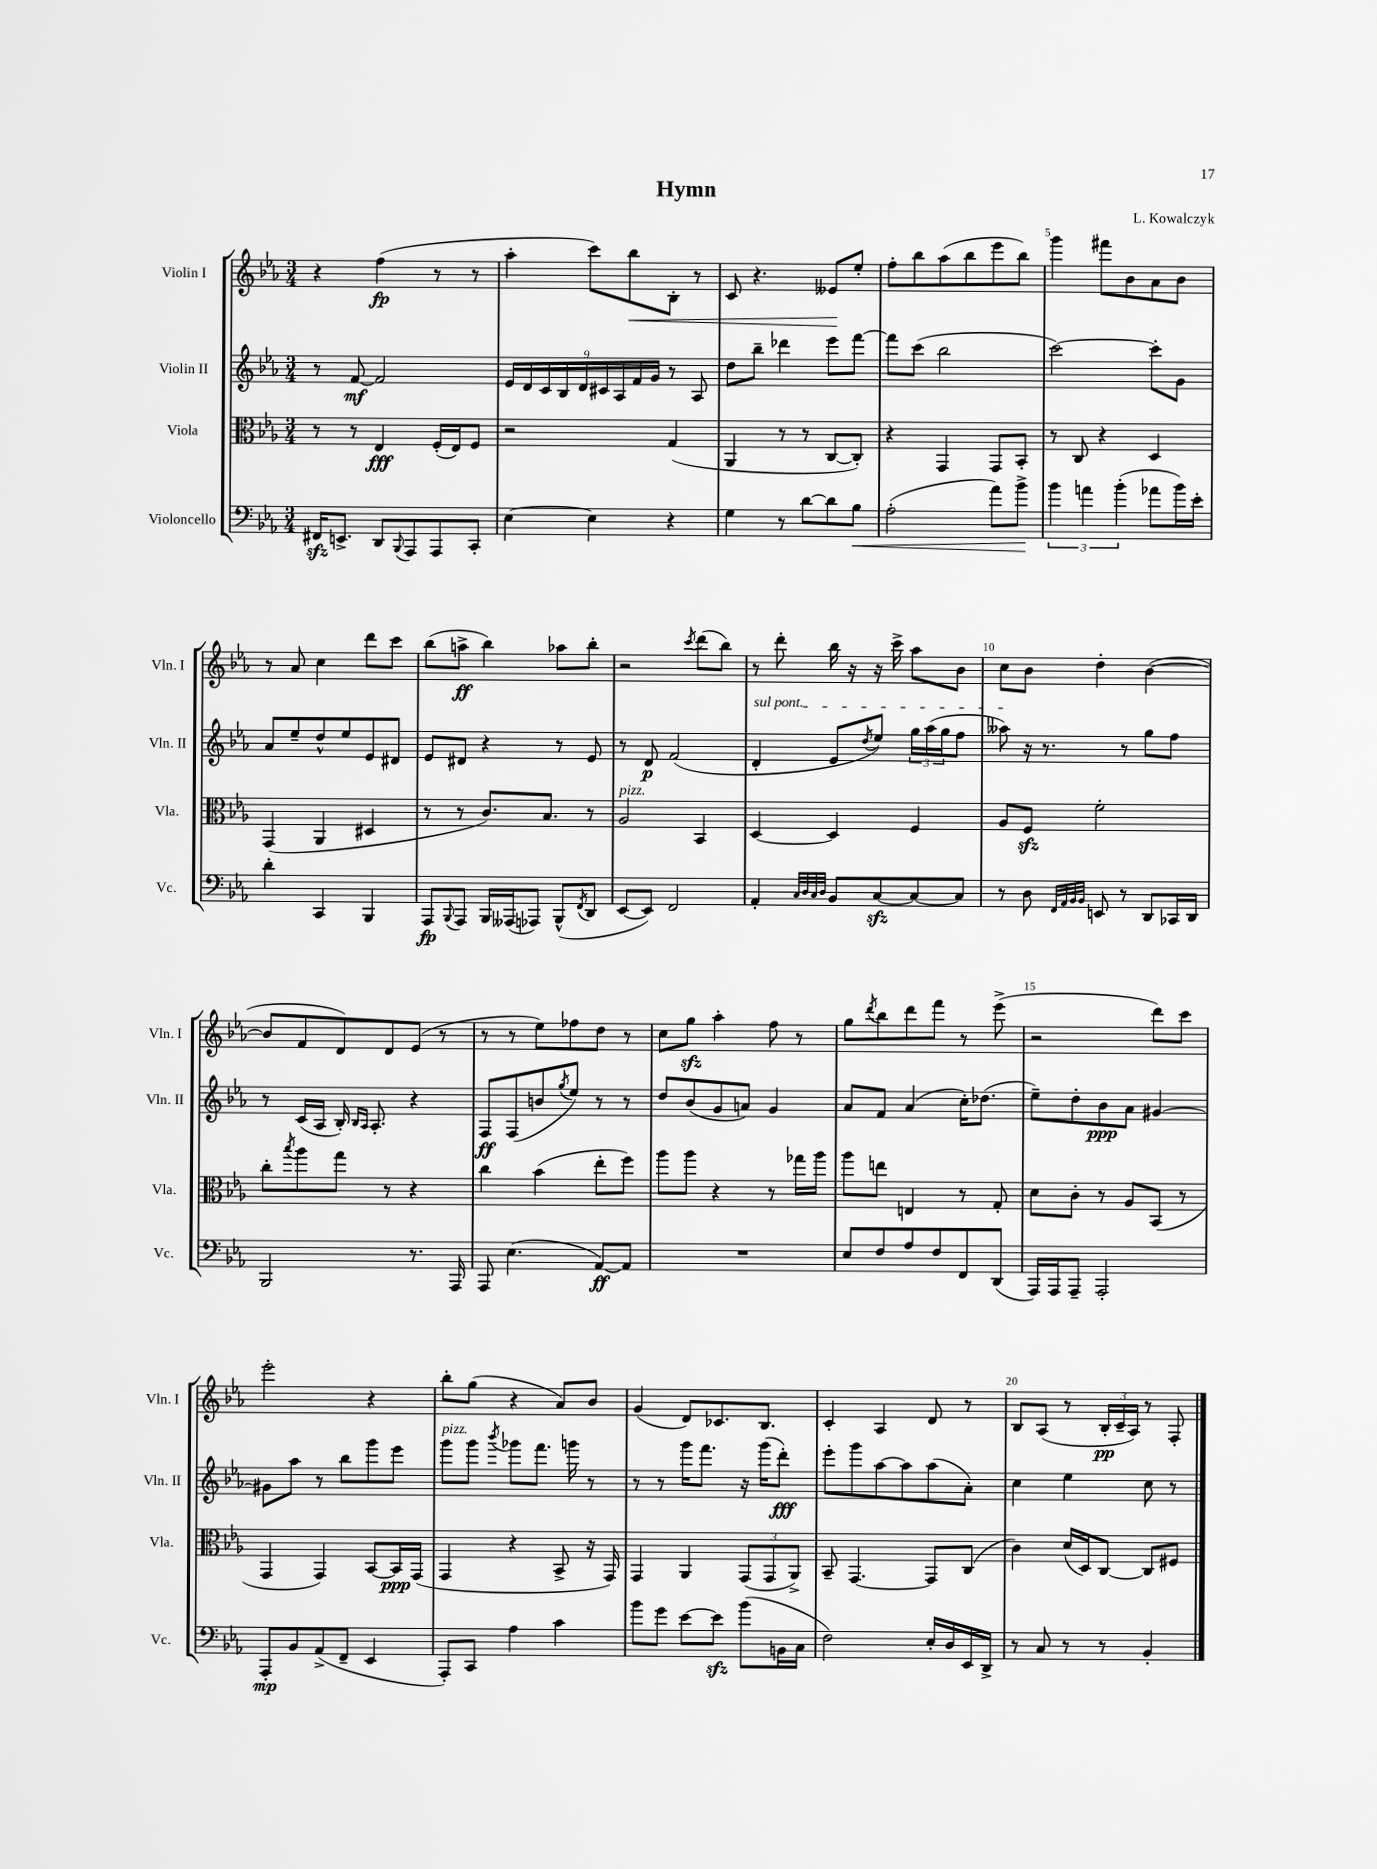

**kern	**dynam	**kern	**dynam	**kern	**dynam	**kern	**dynam
*part4	*part4	*part3	*part3	*part2	*part2	*part1	*part1
*staff4	*staff4	*staff3	*staff3	*staff2	*staff2	*staff1	*staff1
*I"Violoncello	*	*I"Viola	*	*I"Violin II	*	*I"Violin I	*
*I'Vc.	*	*I'Vla.	*	*I'Vln. II	*	*I'Vln. I	*
*clefF4	*	*clefC3	*	*clefG2	*	*clefG2	*
*k[b-e-a-]	*	*k[b-e-a-]	*	*k[b-e-a-]	*	*k[b-e-a-]	*
*M3/4	*	*M3/4	*	*M3/4	*	*M3/4	*
=1	=1	=1	=1	=1	=1	=1	=1
16FF#Xzz/KL	.	8r	.	8r	.	4r	.
8.EEn^/J	.	.	.	.	.	.	.
.	.	8r	.	[8f/	mf	.	.
8DD/L	.	4E-/	fff	2f/]	.	(4ff\	fp
8qqBBB-/	.	.	.	.	.	.	.
8AAA-/	.	.	.	.	.	.	.
8AAA-/	.	(16F'/LL	.	.	.	8r	.
.	.	16E-/J)	.	.	.	.	.
8CC'/J	.	8F/J	.	.	.	8r	.
=2	=2	=2	=2	=2	=2	=2	=2
[4E-\	.	2r	.	18e-/LL	.	4aa-'\	.
.	.	.	.	18d/	.	.	.
.	.	.	.	18c/	.	.	.
.	.	.	.	18B-/	.	.	.
.	.	.	.	18d/	.	.	.
4E-\]	.	.	.	.	.	8ccc\L)	.
.	.	.	.	18c#X/	.	.	.
.	.	.	.	18A-/	.	.	.
!	!	!	!	!	!	!	!LO:HP:b
.	.	.	.	.	.	8bb-\	<
.	.	.	.	18f/	.	.	.
.	.	.	.	18g/JJ	.	.	.
4r	.	(4G/	.	8r	.	8B-'\J	.
.	.	.	.	8A-/	.	8r	.
=3	=3	=3	=3	=3	=3	=3	=3
4G\	.	4AA-/	.	8dd\L	.	8c/	.
.	.	.	.	8bb-~\J	.	4.r	.
8r	.	8r	.	4ddd-X\	.	.	.
[8d\L	.	8r	.	.	.	.	.
8d\]	.	[8C/L	.	8eee-\L	.	8e--X/L	.
!	!LO:HP:b	!	!	!	!	!	!
8B-\J	<	8C'/J])	.	[8fff\J	.	8ee-'/J	[
=4	=4	=4	=4	=4	=4	=4	=4
(2A-'\	.	4r	.	8fff\L]	.	8ff'\L	.
.	.	.	.	(8ccc\J	.	8bb-\	.
.	.	4GG/	.	2bb-\	.	(8aa-\	.
.	.	.	.	.	.	8bb-\	.
8a-\L)	.	8GG/L	.	.	.	8eee-\	.
8b-^\J	.	8BB-'/J	.	.	.	8bb-\J)	.
.	[	.	.	.	.	.	.
=5	=5	=5	=5	=5	=5	=5	=5
6b-\	.	8r	.	[2ccc\)	.	4ggg\	.
.	.	8C/	.	.	.	.	.
6an\	.	.	.	.	.	.	.
.	.	4r	.	.	.	8fff#X\L	.
(6b-'\	.	.	.	.	.	.	.
.	.	.	.	.	.	8b-\	.
8a-X\L	.	4D/	.	8ccc'\L]	.	8a-\	.
16b-\L)	.	.	.	8g\J	.	8b-\J	.
16e-'\JJ	.	.	.	.	.	.	.
!!LO:LB:g=z
=6	=6	=6	=6	=6	=6	=6	=6
4d'\	.	(4GG/	.	8a-/L	.	8r	.
.	.	.	.	8ee-~/	.	8a-/	.
4CC/	.	4AA-/	.	8dd^^/	.	4cc\	.
.	.	.	.	8ee-/	.	.	.
4BBB-/	.	4D#X/	.	8e-/	.	8ddd\L	.
.	.	.	.	8d#X/J	.	8ccc\J	.
=7	=7	=7	=7	=7	=7	=7	=7
8AAA-/L	fp	8r	.	8e-/L	.	(8bb-\L	.
8qqBBB-/	.	.	.	.	.	.	.
8AAA-/J	.	8r	.	8d#X/J	.	8aan^\J	ff
16BBB-/LL	.	8.c/L)	.	4r	.	4bb-\)	.
(16AAA--X/J	.	.	.	.	.	.	.
8AAA-X/J)	.	.	.	.	.	.	.
.	.	8.B-/J	.	.	.	.	.
(8BBB-^^/L	.	.	.	8r	.	8aa-X\L	.
8qFF/	.	.	.	.	.	.	.
8DD/J	.	8r	.	8e-/	.	8bb-'\J	.
=8	=8	=8	=8	=8	=8	=8	=8
!	!	!LO:TX:a:i:t=pizz.	!	!	!	!	!
[8EE-/L	.	2A-/	.	8r	.	2r	.
8EE-/J])	.	.	.	8d/	p	.	.
2FF/	.	.	.	(2f/	.	.	.
.	.	.	.	.	.	8qccc/	.
.	.	4BB-/	.	.	.	(8ddd\L	.
.	.	.	.	.	.	8bb-\J)	.
=9	=9	=9	=9	=9	=9	=9	=9
!	!	!	!	!LO:TX:a:i:t=sul pont.	!	!	!
4AA-'/	.	[4D/	.	4d'/	.	8r	.
.	.	.	.	.	.	8ddd'\	.
32qqC/LLL	.	.	.	.	.	.	.
32qqD/	.	.	.	.	.	.	.
32qqC/	.	.	.	.	.	.	.
32qqD/JJJ	.	.	.	.	.	.	.
8BB-/L	.	4D/]	.	8e-/L	.	16bb-\	.
.	.	.	.	.	.	16r	.
.	.	.	.	8qdd/	.	.	.
[8Czz/	.	.	.	8ee-/J)	.	16r	.
.	.	.	.	.	.	16ccc^\	.
8C/_	.	4F/	.	24gg\LL	.	8aa-\L	.
.	.	.	.	(24aa-\	.	.	.
.	.	.	.	24gg\J	.	.	.
8C/J]	.	.	.	8ff\J	.	8b-\J	.
=10	=10	=10	=10	=10	=10	=10	=10
8r	.	8A-/L	.	8aa--X\)	.	8cc\L	.
8D\	.	8Fzz/J	.	16r	.	8b-\J	.
.	.	.	.	8.r	.	.	.
32qqFF/LLL	.	.	.	.	.	.	.
32qqAA-/	.	.	.	.	.	.	.
32qqBB-/	.	.	.	.	.	.	.
32qqBB-/JJJ	.	.	.	.	.	.	.
8EEn/	.	2f'\	.	.	.	4dd'\	.
8r	.	.	.	8r	.	.	.
8DD/L	.	.	.	8gg\L	.	([4b-\	.
16CC-X/L	.	.	.	8ff\J	.	.	.
16DD/JJ	.	.	.	.	.	.	.
!!LO:LB:g=z
=11	=11	=11	=11	=11	=11	=11	=11
2BBB-/	.	8cc'\L	.	8r	.	8b-/L]	.
.	.	8qbb-/	.	.	.	.	.
.	.	8aa-\	.	(16c/LL	.	8f/	.
.	.	.	.	16A-/JJ	.	.	.
.	.	8gg\J	.	16B-'/)	.	8d/)	.
.	.	.	.	16qqB-/LL	.	.	.
.	.	.	.	16qqA-/JJ	.	.	.
.	.	.	.	8.A-'/	.	.	.
.	.	8r	.	.	.	8d/	.
8.r	.	4r	.	4r	.	(8e-/J	.
.	.	.	.	.	.	8r	.
16AAA-/	.	.	.	.	.	.	.
=12	=12	=12	=12	=12	=12	=12	=12
8AAA-/	.	4cc\	.	8F/L	ff	8r	.
(4.E-\	.	.	.	(8F/	.	8r	.
.	.	(4b-\	.	8bn/	.	8ee-\L)	.
.	.	.	.	8qgg/	.	.	.
.	.	.	.	8ee-/J)	.	8ff-X\	.
[8AA-/L)	ff	8ee-'\L	.	8r	.	8dd\J	.
8AA-/J]	.	8ff\J)	.	8r	.	8r	.
=13	=13	=13	=13	=13	=13	=13	=13
2.r	.	8aa-\L	.	8dd/L	.	8cc\L	.
.	.	8aa-\J	.	(8b-/	.	8ggzz\J	.
.	.	4r	.	8g/	.	4aa-'\	.
.	.	.	.	8an/J)	.	.	.
.	.	8r	.	4g/	.	8ff\	.
.	.	16gg-X\LL	.	.	.	8r	.
.	.	16aa-\JJ	.	.	.	.	.
=14	=14	=14	=14	=14	=14	=14	=14
8E-/L	.	8aa-\L	.	8a-/L	.	8gg\L	.
.	.	.	.	.	.	8qddd/	.
8F/	.	8een\J	.	8f/J	.	8bb-\	.
8A-/	.	4En/	.	(4a-/	.	8ddd\	.
8F/	.	.	.	.	.	8fff\J	.
8FF/	.	8r	.	16cc'\KL)	.	8r	.
.	.	.	.	(8.dd-X\J	.	.	.
(8DD/J	.	8G'/	.	.	.	(8eee-^\	.
=15	=15	=15	=15	=15	=15	=15	=15
16AAA-/LL)	.	8d\L	.	8ee-~\L)	.	2r	.
16AAA-/J	.	.	.	.	.	.	.
8AAA-~/J	.	8c'\J	.	8dd'\	.	.	.
2AAA-'/	.	8r	.	8b-\	ppp	.	.
.	.	8A-/L	.	8a-\J	.	.	.
.	.	(8BB-/J	.	[4g#X/	.	8ddd\L)	.
.	.	8r	.	.	.	8ccc\J	.
!!LO:LB:g=z
=16	=16	=16	=16	=16	=16	=16	=16
8AAA-'/L	mp	4GG/	.	8g#X\L]	.	2eee-'\	.
8BB-/	.	.	.	8aa-\J	.	.	.
(8AA-^/	.	4GG/)	.	8r	.	.	.
8FF~/J	.	.	.	8bb-\L	.	.	.
4EE-/	.	[8BB-/L	.	8ggg\	.	4r	.
.	.	16BB-/L]	ppp	8eee-\J	.	.	.
.	.	(16GG/JJ	.	.	.	.	.
=17	=17	=17	=17	=17	=17	=17	=17
!	!	!	!	!LO:TX:a:i:t=pizz.	!	!	!
8AAA-'/L)	.	4GG/	.	8ggg\L	.	8bb-'\L	.
8CC/J	.	.	.	8ggg\J	.	(8gg\J	.
.	.	.	.	8qbbb-/	.	.	.
4A-\	.	4r	.	8ggg-X\L	.	4r	.
.	.	.	.	8.fff\J	.	.	.
4c\	.	8BB-^/	.	.	.	8a-/L)	.
.	.	.	.	16gggn\	.	.	.
.	.	16r	.	8r	.	8b-/J	.
.	.	16GG/)	.	.	.	.	.
=18	=18	=18	=18	=18	=18	=18	=18
8b-\L	.	4GG/	.	8r	.	(4g/	.
8g\J	.	.	.	8r	.	.	.
[8e-\L	.	4AA-/	.	16ggg\KL	.	8d/L)	.
.	.	.	.	8.fff\J	.	.	.
8e-zz\J]	.	.	.	.	.	8.c-X/	.
(8b-\L	.	(12GG/L	.	16r	.	.	.
.	.	.	.	(16ggg\KL	.	8.B-/J	.
.	.	12GG/	.	.	.	.	.
16BBn\L	.	.	.	8ddd'\J)	fff	.	.
.	.	12AA-^/J)	.	.	.	.	.
16C\JJ	.	.	.	.	.	.	.
=19	=19	=19	=19	=19	=19	=19	=19
2F\)	.	8BB-~/	.	8eee-'\L	.	4c'/	.
.	.	[4.GG/	.	8ggg\	.	.	.
.	.	.	.	[8aa-\	.	4A-/	.
.	.	.	.	8aa-\]	.	.	.
16E-'/LL	.	8GG/L]	.	(8aa-\	.	8d/	.
16D/	.	.	.	.	.	.	.
16EE-/	.	(8C/J	.	8a-'\J)	.	8r	.
16DD^/JJ	.	.	.	.	.	.	.
=20	=20	=20	=20	=20	=20	=20	=20
8r	.	4c\)	.	4cc\	.	8B-/L	.
8C/	.	.	.	.	.	(8A-/J	.
8r	.	(16d/LL	.	4ee-\	.	8r	.
.	.	16D/J)	.	.	.	.	.
8r	.	[8C/J	.	.	.	24B-'/LL	pp
.	.	.	.	.	.	24c~/	.
.	.	.	.	.	.	24A-/JJ)	.
4BB-'/	.	8C/L]	.	8cc\	.	8r	.
.	.	8F#X/J	.	8r	.	8F'/	.
==	==	==	==	==	==	==	==
*-	*-	*-	*-	*-	*-	*-	*-
